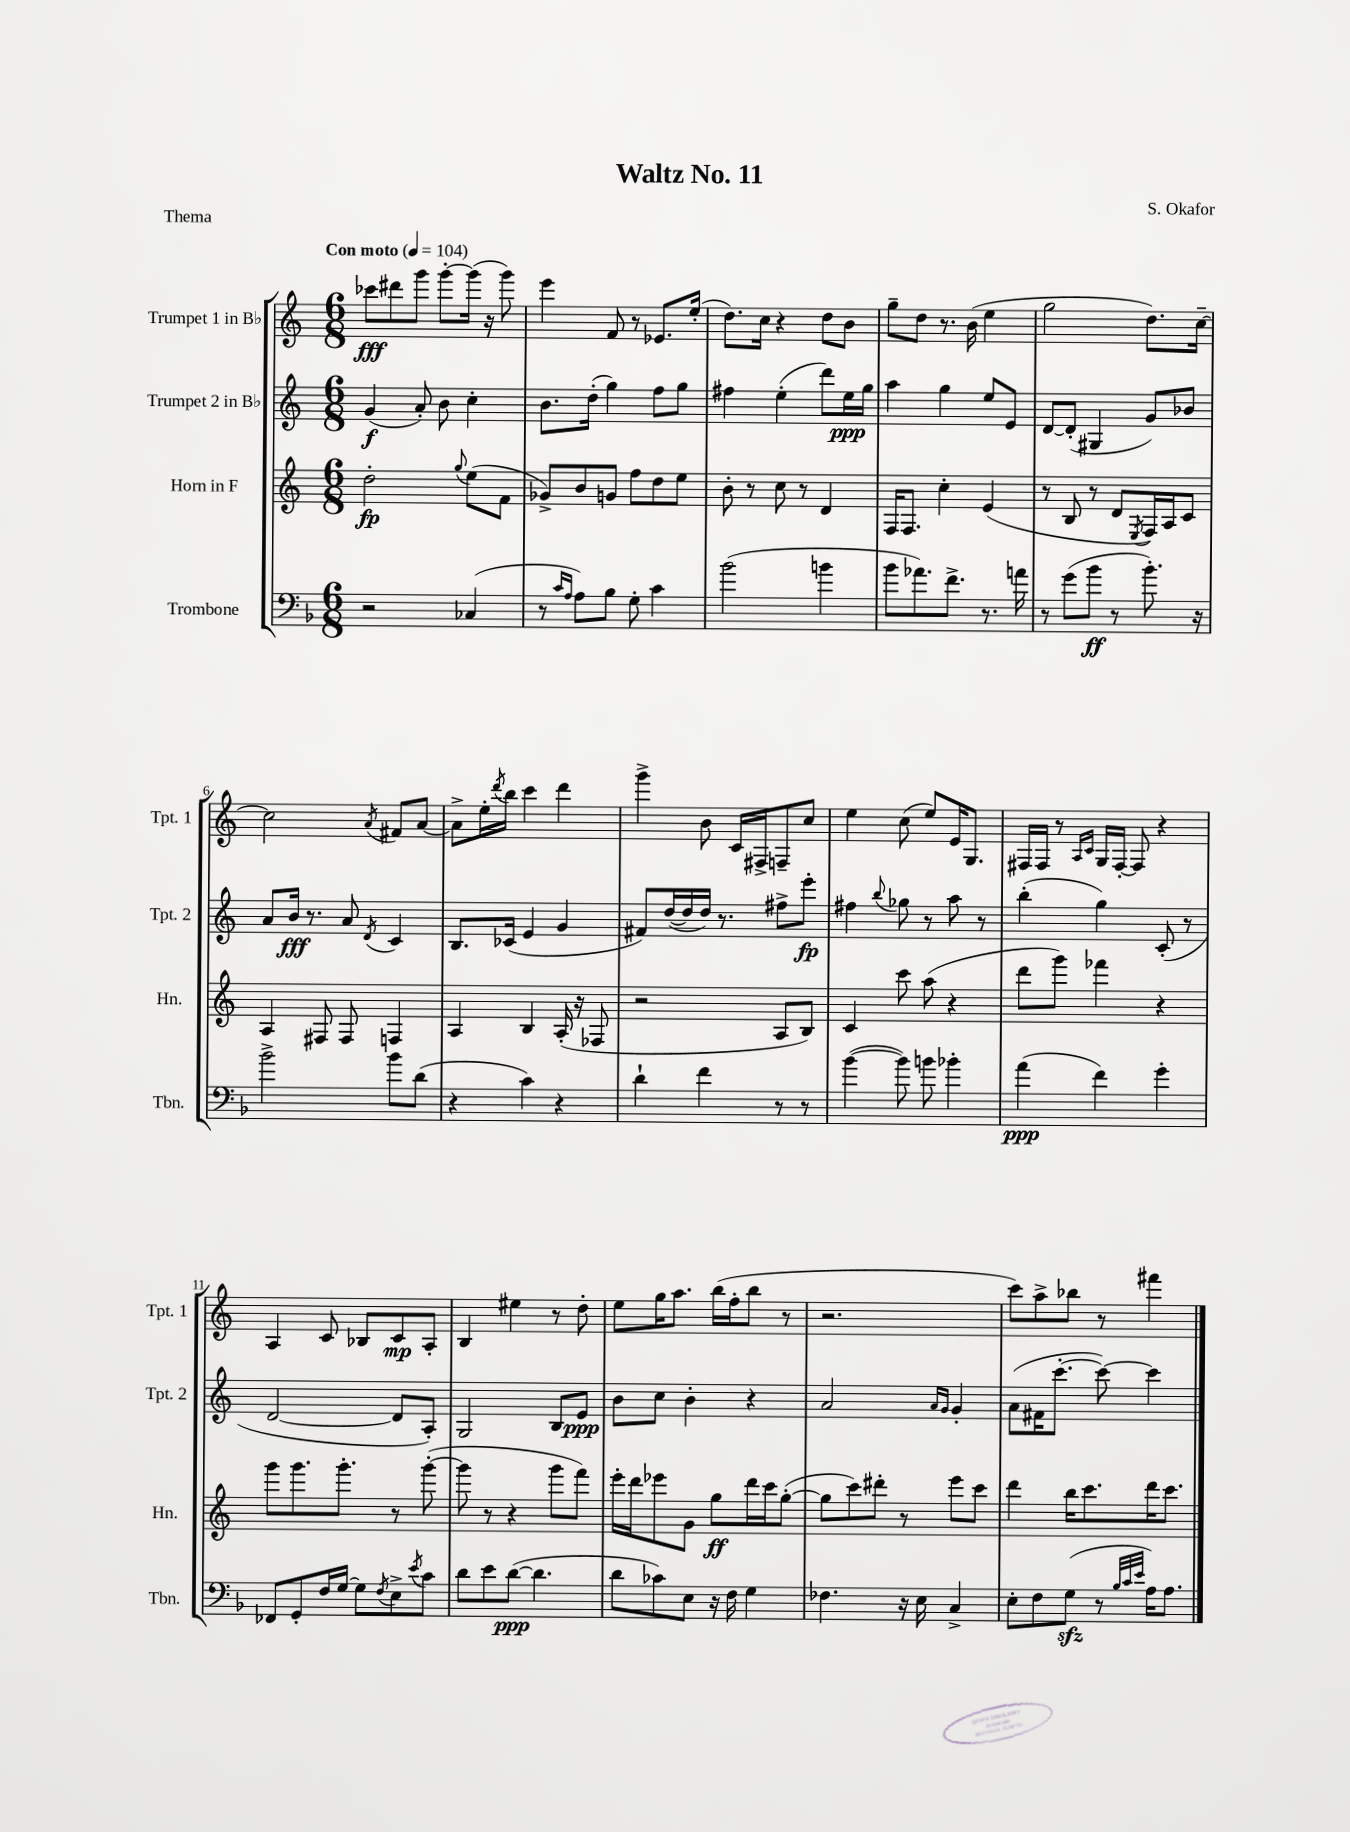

**kern	**kern	**kern	**kern
*staff4	*staff3	*staff2	*staff1
*clefF4	*clefG2	*clefG2	*clefG2
*k[b-]	*k[]	*k[]	*k[]
*M6/8	*M6/8	*M6/8	*M6/8
*MM104	*MM104	*MM104	*MM104
2r	2dd'\	(4g/	8ccc-\L
.	.	.	8ddd#\
.	.	8a'/)	8ggg\J
.	.	8b\	[8ggg'\L
.	8qqgg/	.	.
(4C-/	(8ee\L	4cc'\	(16ggg\]Jk
.	.	.	16r
.	8f\J	.	8ggg\)
=	=	=	=
8r	8g-^/L)	8.b\L	4eee\
16qqc/LL	.	.	.
16qqA/JJ	.	.	.
8A\L)	8b/	.	.
.	.	(16dd'\Jk	.
8B-\J	8g/J	4gg\)	8f/
8G'\	8ff\L	.	8r
4c\	8dd\	8ff\L	8.e-/L
.	8ee\J	8gg\J	.
.	.	.	(16ee'/Jk
=	=	=	=
(2b-\	8b'\	4ff#\	8.dd\L)
.	8r	.	.
.	.	.	16cc\Jk
.	8cc\	(4ee'\	4r
.	8r	.	.
4b\	4d/	8ddd\L)	8dd\L
.	.	16ee\L	8b\J
.	.	16gg\JJ	.
=	=	=	=
8b-\L	16F/LK	4aa\	8gg~\L
.	8.F/J	.	.
8.a-\)	.	.	8dd\J
.	4cc'\	4gg\	8.r
8.f^\J	.	.	.
.	.	.	(16b\
8.r	(4e/	8ee/L	4ee\
.	.	8e/J	.
16a\	.	.	.
=	=	=	=
8r	8r	[8d/L	2gg\
(8g\L	8B/	(8d'/]J	.
8b-\J	8r	4G#/	.
8r	8d/L	.	.
.	8qE/	.	.
8.b-'\)	16F/L)	8g/L)	8.dd\L)
.	16A/J	.	.
.	8c/J	8b-/J	.
16r	.	.	[16cc~\Jk
=	=	=	=
2b-^\	4A/	8a/L	2cc\]
.	.	16b/Jk	.
.	.	8.r	.
.	8F#/	.	.
.	8F#/	8a/	.
.	.	8qd/	8qa/
8b-\L	4F/	4c/	8f#/L
(8d\J	.	.	[8a/J
=	=	=	=
4r	4A/	8.B/L	8a^\]L
.	.	.	16ee'\L
.	.	.	8qddd/
.	.	(16c-/Jk	16bb\JJ
4c\)	4B/	4e/	4ccc\
4r	(16A'/	4g/	4ddd\
.	16r	.	.
.	8F-/	.	.
=	=	=	=
4d`\	2r	8f#/L)	4ggg^\
.	.	([16dd/L	.
.	.	16dd/]	.
4f\	.	16dd/JJ)	8b\
.	.	8.r	.
.	.	.	16c/LL
.	.	.	16F#^/J
8r	8A/L	8ff#^\L	8F~/
8r	8B/J)	8eee'\J	8cc/J
=	=	=	=
([4b-\	4c/	4ff#\	4ee\
.	.	8qqbb/	.
8b-\])	8ccc\	8gg-\	(8cc\
8b\	(8aa\	8r	8ee/L)
4b-'\	4r	8aa\	16e/K
.	.	.	8.G/J
.	.	8r	.
=	=	=	=
(4a\	8ddd\L	(4bb'\	16F#/LL
.	.	.	16F#/JJ
.	8ggg\J)	.	8r
.	.	.	16qqA/LL
.	.	.	16qqc/JJ
4f\)	4fff-\	4gg\)	16G/LL
.	.	.	[16F#'/JJ
.	.	.	8F#/]
4g'\	4r	(8c'/	4r
.	.	8r	.
=	=	=	=
8FF-/L	8ggg\L	[2d/	4A/
8GG'/	8.ggg\	.	.
16F/L	.	.	8c/
[16G/JJ	8.ggg'\J	.	.
8G\]L	.	.	8B-/L
8qF/	.	.	.
8E^\	8r	8d/]L	8c/
8qe/	.	.	.
8c\J	([8ggg'\	8A'/J)	8A'/J
=	=	=	=
8d\L	8ggg\]	2G/	4B/
8e\	8r	.	.
([8d\J	4r	.	4ee#\
4.d\]	.	.	.
.	8ggg\L	8B/L	8r
.	8fff\J)	8e/J	8dd'\
=	=	=	=
8d\L	16eee'\LL	8b\L	8ee\L
.	16ddd\J	.	.
8c-\)	8eee-\	8cc\J	16gg\K
.	.	.	8.aa\J
8E\J	8g\J	4b'\	.
16r	8gg\L	.	(16bb\LL
16F\	.	.	16ff'\J
4G\	16ddd\L	4r	8bb\J
.	16ccc\J	.	.
.	([8gg'\J	.	8r
=	=	=	=
4.F-\	8gg\]L	2a/	2.r
.	8ccc\)	.	.
.	8ddd#'\J	.	.
16r	8r	.	.
16E\	.	.	.
.	.	16qqa/LL	.
.	.	16qqg/JJ	.
4C^/	8eee\L	4g'/	.
.	8ccc\J	.	.
=	=	=	=
8E'\L	4ddd\	(8a\L	8ccc\L)
8F\	.	16f#\K	8aa^\
.	.	[8.ccc'\J	.
(8G\J	16bb\LK	.	8bb-\J
.	8.ccc\	.	.
8r	.	8ccc\_)	8r
32qqB-/LLL	.	.	.
32qqc/	.	.	.
32qqe/JJJ	.	.	.
16A\LK)	16ddd\K	4ccc\]	4fff#\
8.A\J	8.ccc\J	.	.
==	==	==	==
*-	*-	*-	*-
